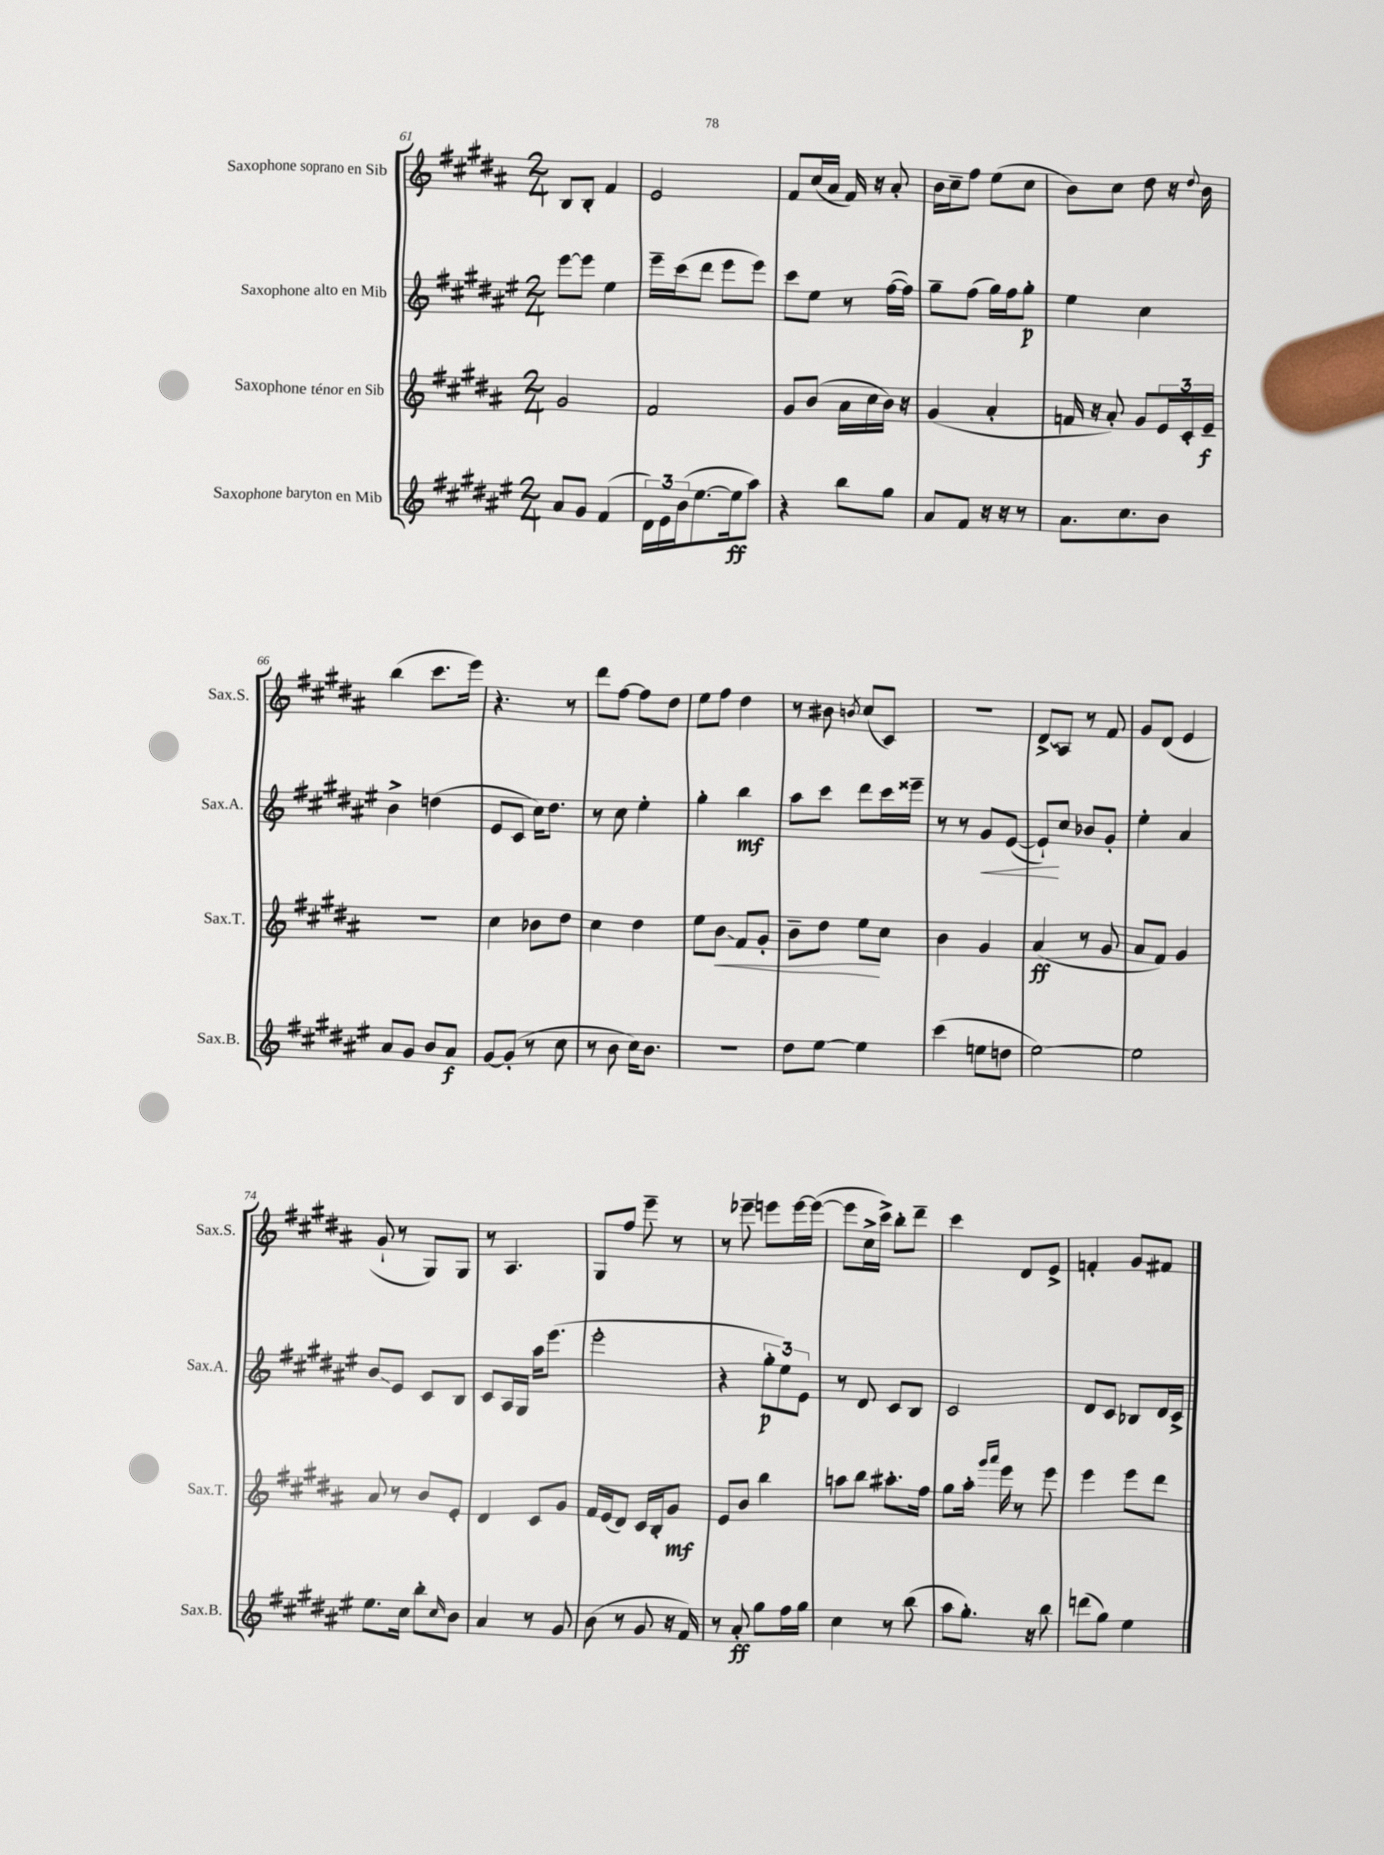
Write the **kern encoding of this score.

**kern	**kern	**kern	**kern
*staff4	*staff3	*staff2	*staff1
*clefG2	*clefG2	*clefG2	*clefG2
*k[f#c#g#d#a#e#]	*k[f#c#g#d#a#]	*k[f#c#g#d#a#e#]	*k[f#c#g#d#a#]
*M2/4	*M2/4	*M2/4	*M2/4
8a#	2g#	[8eee#	8B
8g#	.	8eee#]	8B'
(4f#	.	4ee#	4f#
=	=	=	=
24d#)	2f#	16eee#~	2e
24e#	.	.	.
.	.	(16ccc#	.
(24b	.	.	.
[8.ee#	.	8ddd#	.
.	.	8eee#	.
16ee#]	.	.	.
8aa#)	.	8eee#)	.
=	=	=	=
4r	8g#	8ccc#	8f#
.	(8b	8ee#	(16cc#
.	.	.	16a#
8bb	16a#	8r	16f#)
.	16cc#	.	16r
8gg#	16b)	([16ff#	8a#'
.	16r	16ff#])	.
=	=	=	=
8a#	(4g#	8gg#~	16b
.	.	.	16cc#~
8f#	.	(8ff#	8ff#
16r	4a#'	16gg#)	(8ee
16r	.	16ff#	.
8r	.	8gg#'	8cc#
=	=	=	=
8.a#	16f	4ee#	8b)
.	16r	.	.
.	8a#')	.	8cc#
8.cc#	.	.	.
.	8g#	4cc#	8dd#
8b	24e	.	16r
.	24c#'	.	.
.	.	.	8qqdd#
.	.	.	16b
.	24e~	.	.
=	=	=	=
8a#	2r	4b^	(4bb
8g#	.	.	.
8b	.	(4dd	8.ccc#
8a#	.	.	.
.	.	.	16eee)
=	=	=	=
[8g#	4cc#	8e#	4.r
(8g#']	.	8c#	.
8r	8b-	16cc#)	.
.	.	8.dd#	.
8cc#	8dd#	.	8r
=	=	=	=
8r	4cc#	8r	8ddd#
8b	.	8cc#	[8ff#
16cc#)	4dd#	4ee#'	8ff#]
8.b	.	.	.
.	.	.	8dd#
=	=	=	=
2r	8ee	4gg#'	8ee
.	8b	.	8ff#
.	8f#	4bb	4dd#
.	8g#'	.	.
=	=	=	=
8dd#	8b~	8aa#	8r
[8ee#	8dd#	8ccc#	8b#
.	.	.	8qb
4ee#]	8ee	8ddd#	(8cc#
.	8cc#	16ccc#	8c#)
.	.	16eee##~	.
=	=	=	=
(4ccc#	4b	8r	2r
.	.	8r	.
8ee	4g#	8g#	.
8dd	.	([8e#	.
=	=	=	=
[2ee#)	(4a#	8e#`])	8d#^
.	.	8cc#	8A#
.	8r	8b-	8r
.	8g#	8g#'	8f#
=	=	=	=
2ee#]	8a#	4ee#'	8g#
.	8f#)	.	(8d#
.	4g#	4a#	4e
=	=	=	=
8.ee#	8a#	8b	8g#`
.	8r	8e#	8r
16cc#	.	.	.
8bb'	8b	8c#	8G#)
16qqcc#	.	.	.
8b	8e'	8B	8G#
=	=	=	=
4a#	4d#	8c#	8r
.	.	16A#	4.A#
.	.	16G#	.
8r	8c#	16aa#	.
.	.	(8.eee#	.
8g#	8g#	.	.
=	=	=	=
(8b	16f#	2eee#'	8G#
.	(16e	.	.
8r	8d#)	.	8ff#
8g#	16c#	.	8eee~
.	16B'	.	.
16r	8g#	.	8r
16f#)	.	.	.
=	=	=	=
8r	8e	4r	8r
8a#'	8b	.	8eee-~
8gg#	4bb	12gg#'	8eee
.	.	12ee#)	.
16ff#	.	.	[16eee
.	.	12e#	.
16gg#	.	.	(16eee_
=	=	=	=
4cc#	8aa	8r	8eee]
.	8bb	8d#	16cc#^
.	.	.	16ccc#^)
8r	8.aa#'	8c#	8bb'
(8bb	.	8B	8ddd#~
.	16ff#	.	.
=	=	=	=
8aa#	8gg#	2c#	4ccc#
8.gg#')	16aa#'	.	.
.	16qqggg#	.	.
.	16qqaaa#	.	.
.	16eee	.	.
.	8r	.	8d#
16r	.	.	.
8bb	8eee	.	8e^
=	=	=	=
(8ddd	4eee	8d#	4f'
8gg#)	.	8c#	.
4ee#	8eee	8B-	8g#
.	8ddd#	16d#	8f#
.	.	16c#^	.
==	==	==	==
*-	*-	*-	*-
